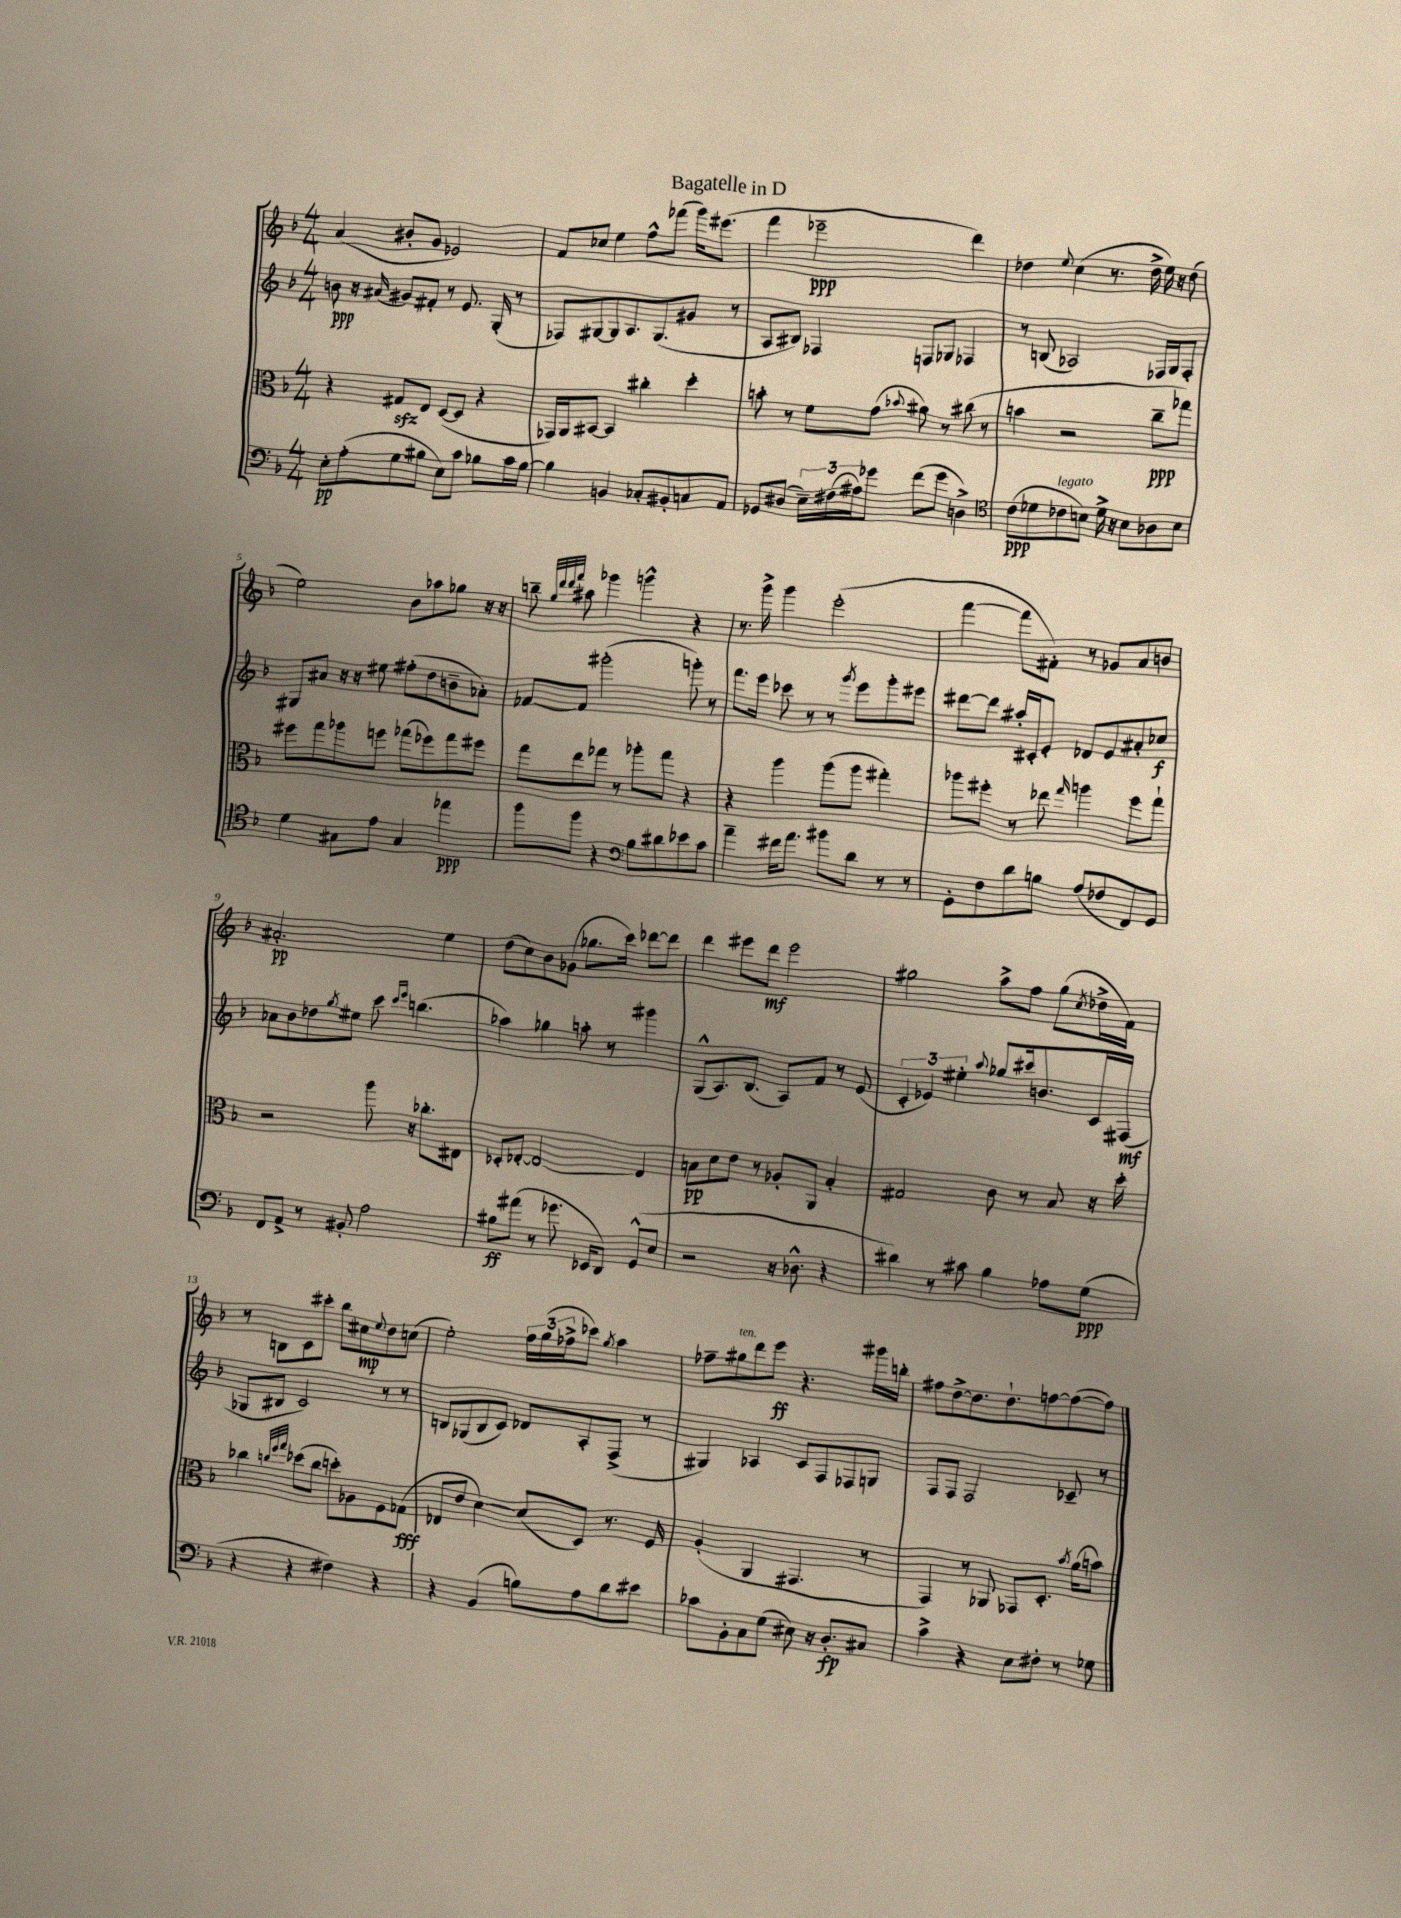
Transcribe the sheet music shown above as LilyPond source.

\header { title = "Bagatelle in D" }
<<
\new StaffGroup <<
\new Staff = "s0" {
    \clef treble \key f \major \numericTimeSignature \time 4/4
    a'4( bis'8-. g'8 ees'2) |
    f'8 ces''8 e''4 f''8-^ fes'''8( g'''16) eis'''8.( |
    f'''4 ees'''2--\ppp d'''4) |
    des''4 \appoggiatura { e''8 } c''4( r8. des''16-> e''16) r16 des''8( |
    e''2) bes'8 aes''8 ges''8 r16 r16 |
    b''8-- \grace { g''32 d'''32 d'''32 f'''32 } ais''8 ges'''4 g'''4-^ r4 |
    r8. g'''16-> g'''4 e'''2-.( |
    f'''4~ f'''8 fis'8-.) r8 ges'8 a'8 b'8 |
    ais'2.-.\pp e''4 |
    d''8( c''8) bes'8 ges'8( ges''8. c'''16) des'''8~ des'''8 |
    d'''4 eis'''8 d'''8\mf eis'''2 |
    gis''2 a''8-> f''8 gis''8( \acciaccatura { c''8 } des''16-> f'16) |
    r8 b8 c'8 cis'''8-. bes''8 cis''8\mp \appoggiatura { e''8 } d''8 c''8( |
    e''2-.) \tuplet 3/2 { f''16 g''16( fes''16-> } ces'''8) \acciaccatura { g''8 } a''4 |
    fes''8-- gis''8^\markup { \italic "ten." } d'''8 e'''8\ff r4. gis'''16 b''16-. |
    fis''8 d''8~-> d''8. d''8.-! f''8~ f''8~( f''8) \bar "|." |
}
\new Staff = "s1" {
    \clef treble \key f \major \numericTimeSignature \time 4/4
    b'8\ppp r16 ais'16( gis'8) fis'8-. r8 e'8. g16-.( r8 |
    fes8) gis8~ gis8 a8. gis8.( gis'8 r8 |
    a8 bis8) fes4 f8 ges8 fes4 |
    r8 b8( aes2) fes16 g16 fes8-. |
    gis8 ais'8 r16 r16 eis''8 fis''8-.( d''8 b'8-- aes'8-.) |
    fes'8~ fes'8 gis'''2-.( g'''8-.) r8 |
    f'''8. e'''16 ces'''8 r8 r8 \acciaccatura { g'''8 } e'''8 g'''8-. eis'''8 |
    dis'''8~ dis'''8 ais''16-. cis'16-. e'8-. des'8 e'8 ais'8-. ces''8\f |
    aes'8 bes'8 des''8 \acciaccatura { g''8 } eis''8 c'''8 \grace { c'''16 e'''16 } b''4.( |
    aes''4) ges''4 a''8-. r8 gis'''4 |
    g8-^( a8.) bes8.( a8) f'8 r8 e'8( |
    \tuplet 3/2 { c'4-. ees'4) eis''4-. } \appoggiatura { a''8 } ges''8 cis'''16 b'8. c'16 fis16\mf( |
    ges8 bis8 c'2) r8 r8 |
    b8 ges8( b8 c'8) des'8 a8-. f8->( r8 |
    gis4) aes4 c'8 f8 fes8 g8 |
    f8 f8 f2 ces'8-- r8 \bar "|." |
}
\new Staff = "s2" {
    \clef alto \key f \major \numericTimeSignature \time 4/4
    r4 gis8\sfz e8 d8~( d8 r4 |
    ges,16) a,16 bis,8~ bis,4 cis''4-. d''4-. |
    b'8-. r8 f'8 g'8( \appoggiatura { bes'8 } ais'8) r8 cis''8( r8 |
    b'4 r2 c''8--\ppp ges''8) |
    fis''8 g''8 aes''8 f''8 ges''8( fes''8) ges''8 fis''8 |
    g''8 e''8 ges''8 r8 aes''8-. ges''8 r4 |
    r4 a''4 a''8( a''8 gis''4-.) |
    aes''8 fis''8-. r8 ees''8 \grace { g''16 } a''4 fis''8 g''8-! |
    r2 a''8 r16 ces''8.-. eis8 |
    des8-. ees8~-. ees2~ ees4 |
    b8\pp d'8 e'8 r8 aes8-. a,8 b4-. |
    gis2 c'8 r8 bes8 r16 d''16-. |
    ces''4 \grace { c''32 f''32 g''32 } des''8( c''8 d''8-.) aes8 f8 ges8\fff( |
    ees8 e'8 d'4~) d'8( d8) r8. f16 |
    a4-.( a,4 gis,4. r8 |
    g,4) r8 aes,8 ges,8 d8.-. \acciaccatura { bes'8 } a'16( b'8) \bar "|." |
}
\new Staff = "s3" {
    \clef bass \key f \major \numericTimeSignature \time 4/4
    e8-.\pp a8-.( g8 bis8 e8) c'8 bes8 c'16 bes16~ |
    bes4 b,4 ces8-. bis,8-. c8 a,8 |
    ges,8 dis8( \tuplet 3/2 { e16--) fis16( ais16) } ges'8 f'8( ges'8 d4->) |
    \clef tenor c'8\ppp( des'8 ces'8^\markup { \italic "legato" } b8) des'16-> r16 b8 aes8 b8 |
    d'4 gis8 e'8 gis4 ees''4\ppp |
    f''8 f''8 r4 \clef bass bes8 dis'8 ees'8 c'8 |
    a'4-- fis'16 a'8. bis'8 d'8 r8 r8 |
    g,8-. f8 d'8 b8 a8( fes8 f,8) g,8 |
    f,8 a,8-> r8 bis,8-. a2 |
    bis8\ff ais'8( r8 ges'8. ees,16 d,8) g,8-^( e8 |
    r2 r16 des8.-^ r4 |
    dis'4) r8 cis'8 bes4 aes8 g8\ppp( |
    r4 r4 fis4) r4 |
    r4 bes,4( b8) a8 d'8 eis'8 |
    ces'8 bes,8-. c8 g8( eis8) r16 d8.-.\fp cis8 |
    c'4-> r4 e8 fis8-. r8 ges8 \bar "|." |
}
>>
>>
